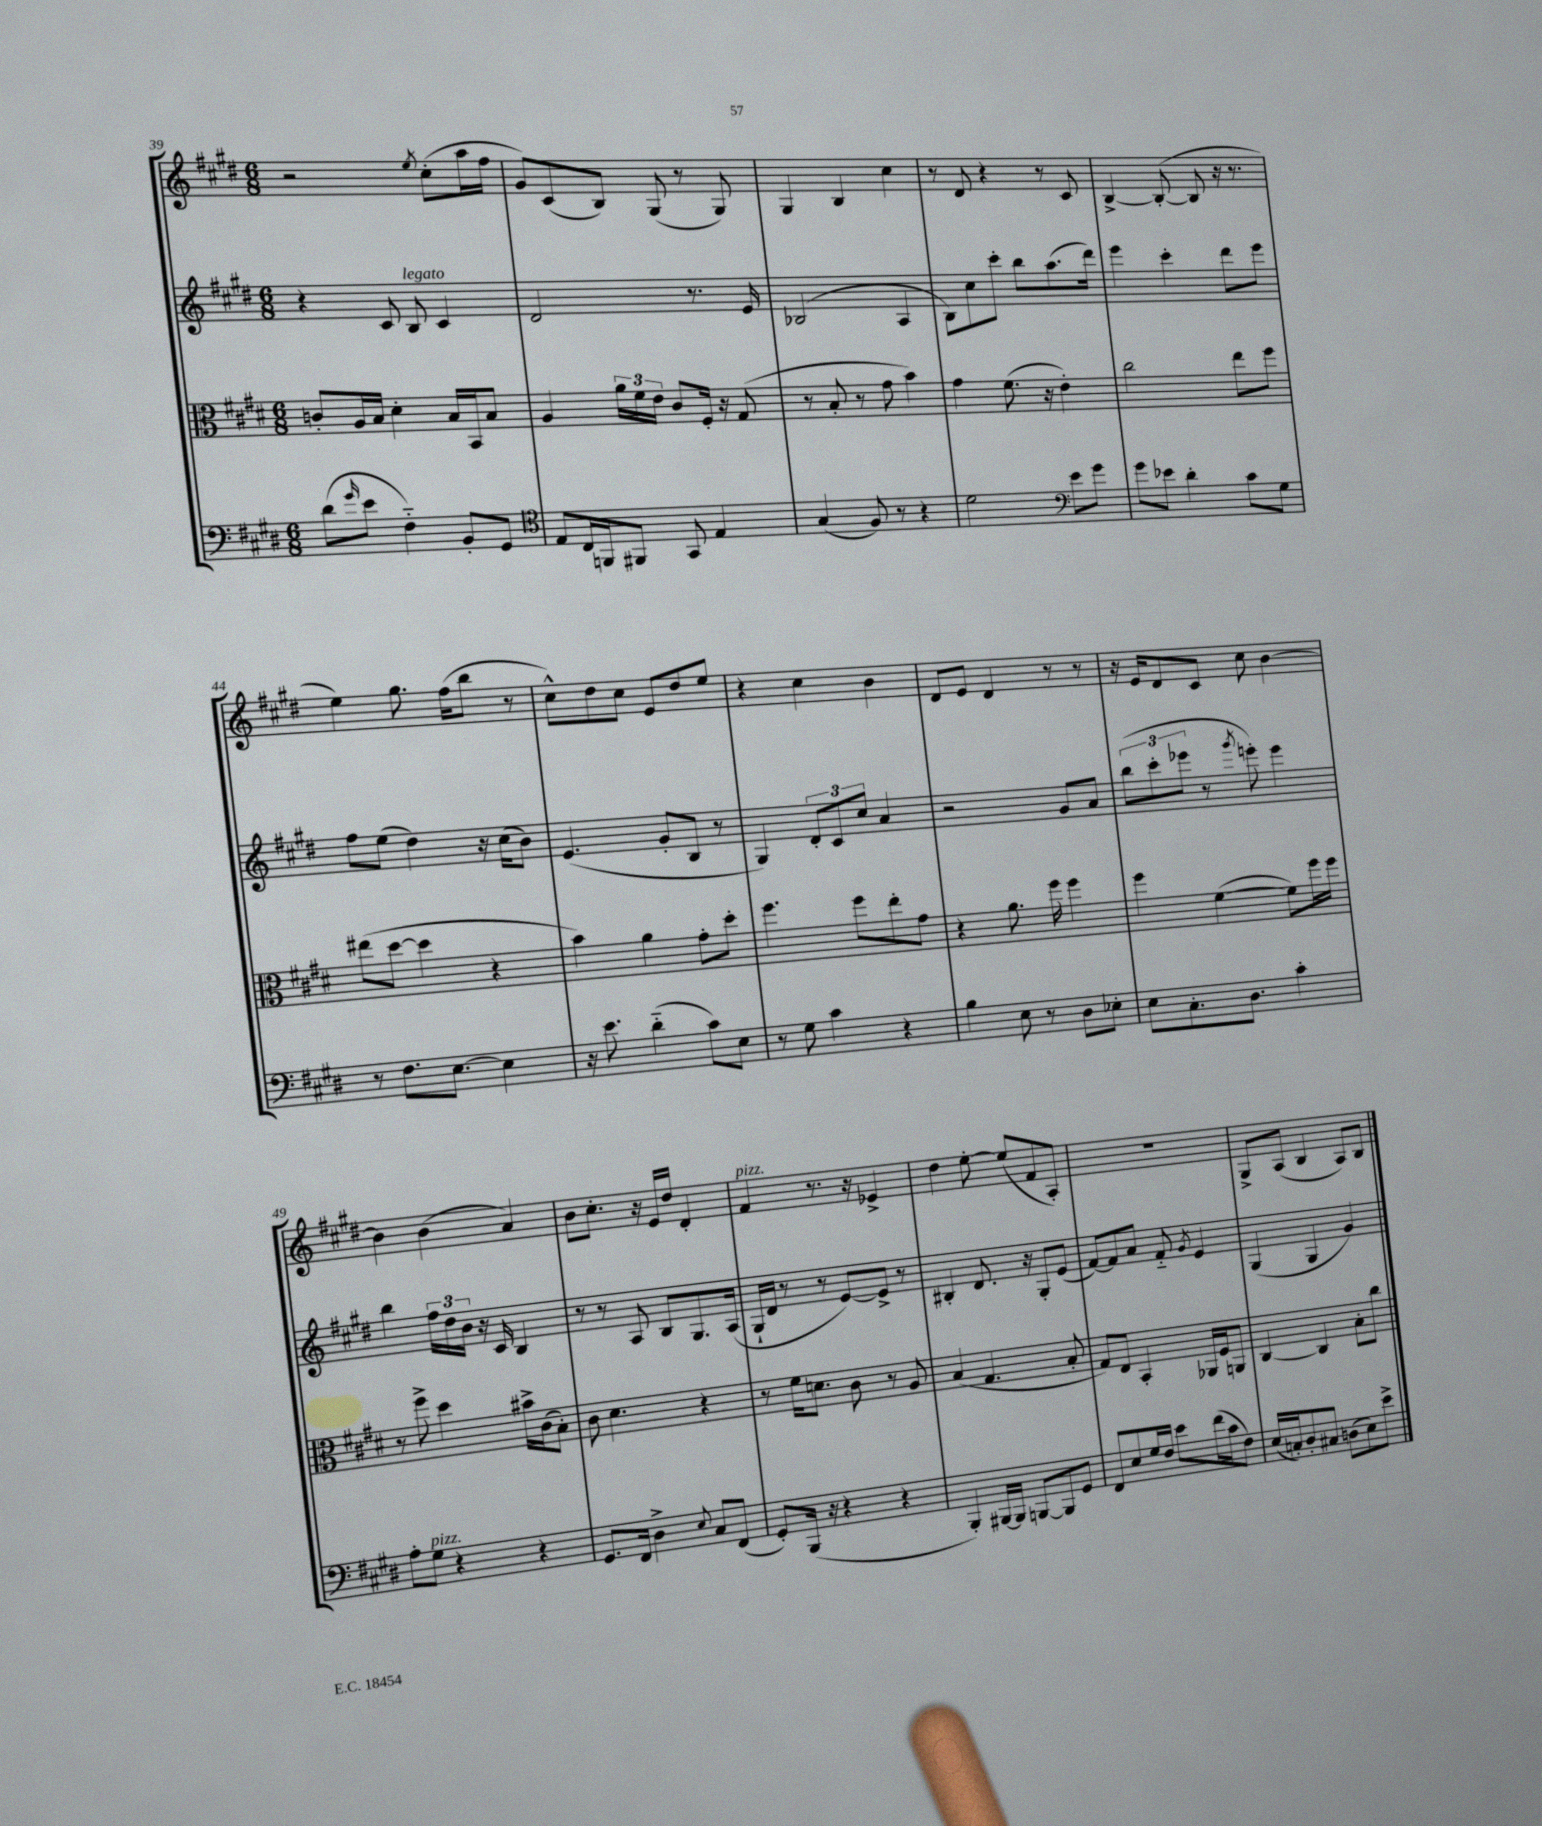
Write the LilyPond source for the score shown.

<<
\new StaffGroup <<
\new Staff = "s0" {
    \clef treble \key e \major \numericTimeSignature \time 6/8
    r2 \acciaccatura { e''8 } cis''8-.( a''16 fis''16 |
    gis'8) cis'8( b8) gis8( r8 gis8) |
    gis4 b4 cis''4 |
    r8 dis'8 r4 r8 cis'8 |
    b4~-> b8~-.( b8 r16 r8. |
    e''4) gis''8. fis''16( b''8 r8 |
    cis''8-^) dis''8 cis''8 e'8 dis''8 e''8 |
    r4 cis''4 b'4 |
    dis'8 e'8 dis'4 r8 r8 |
    r16 e'16 dis'8 cis'8 cis''8 b'4~ |
    b'4 b'4( a'4) |
    b'8 cis''8.-. r16 e'16 dis''16 dis'4-. |
    fis'4^\markup { \italic "pizz." } r8. r16 ees'4-> |
    dis''4 e''8~-. e''8( fis'8 a8-.) |
    R2. |
    gis8-> a8( b4 a8) b8 \bar "|." |
}
\new Staff = "s1" {
    \clef treble \key e \major \numericTimeSignature \time 6/8
    r4 cis'8 b8^\markup { \italic "legato" } cis'4 |
    dis'2 r8. e'16 |
    bes2( a4 |
    b8) cis''8 cis'''8-. b''8 a''8.( dis'''16) |
    e'''4 cis'''4-. dis'''8 e'''8 |
    fis''8 e''8( dis''4) r16 cis''16( b'8) |
    e'4.( gis'8-. b8 r8 |
    gis4) \tuplet 3/2 { dis'8-. cis'8 cis''8 } a'4 |
    r2 gis'8 a'8 |
    \tuplet 3/2 { b''8( cis'''8-. ees'''8 } r8 \acciaccatura { gis'''8 } e'''8-.) e'''4 |
    b''4 \tuplet 3/2 { fis''16 dis''16 b'16 } r16 cis'16 b4 |
    r8 r8 a8 b8 gis8. a16( |
    gis16-! dis'16 r8 r8 e'8~) e'8-> r8 |
    bis4-. dis'8. r16 gis8-. e'8( |
    fis'8~) fis'8 a'8 fis'8-_ \acciaccatura { gis'8 } e'4 |
    gis4( gis4 gis'4) \bar "|." |
}
\new Staff = "s2" {
    \clef alto \key e \major \numericTimeSignature \time 6/8
    c'8-. a16 b16 dis'4-. b16 b,16 b8 |
    a4 \tuplet 3/2 { a'16 fis'16 e'16 } cis'8 fis16-. r16 gis8( |
    r8 b8-. r8 gis'8 b'4) |
    gis'4 fis'8.( r16 e'4-.) |
    cis''2 e''8 fis''8 |
    eis''8( dis''8~ dis''4 r4 |
    b'4) a'4 gis'8-. dis''8-. |
    fis''4. fis''8 e''8-. gis'8 |
    r4 a'8. fis''16 fis''4 |
    fis''4 fis'4~( fis'8) fis''16 fis''16 |
    r8 fis''8-> dis''4 bis'16-> cis'16( b8-.) |
    cis'8 dis'4. r4 |
    r8 fis'16 d'8. cis'8 r8 a8 |
    b4( gis4. b8-. |
    gis8) e8 b,4-. aes,16 fis16 a,8 |
    cis4~ cis4 b8-. cis''8 \bar "|." |
}
\new Staff = "s3" {
    \clef bass \key e \major \numericTimeSignature \time 6/8
    dis'8( \grace { gis'16 } e'8 fis4-_) b,8-. gis,8 |
    \clef tenor e8 cis16 f,16 fis,8 gis,8 e4 |
    gis4( fis8) r8 r4 |
    dis'2 \clef bass e'8 gis'8 |
    gis'8 ees'8 dis'4-. cis'8 gis8 |
    r8 fis8. e8.~ e4 |
    r16 e'8. dis'4-_( cis'8) e8 |
    r8 gis8 cis'4 r4 |
    b4 e8 r8 dis8 ees8-. |
    e8 cis8.-. dis8. cis'4-. |
    a8-. gis8^\markup { \italic "pizz." } r4 r4 |
    gis,8. fis,16 dis4-> \appoggiatura { e8 } cis8 fis,8( |
    gis,8-.) b,,16( r16 r4 r4 |
    b,,4-.) bis,,16~ bis,,16 b,,8~ b,,8 gis,8 |
    fis,8 e8 gis16 fis16 e'8 fis'16( cis'16 fis8) |
    e16( c16-.) dis8-. cis8 d8( e8) e'8-> \bar "|." |
}
>>
>>
\layout { \context { \Score currentBarNumber = #39 } }
